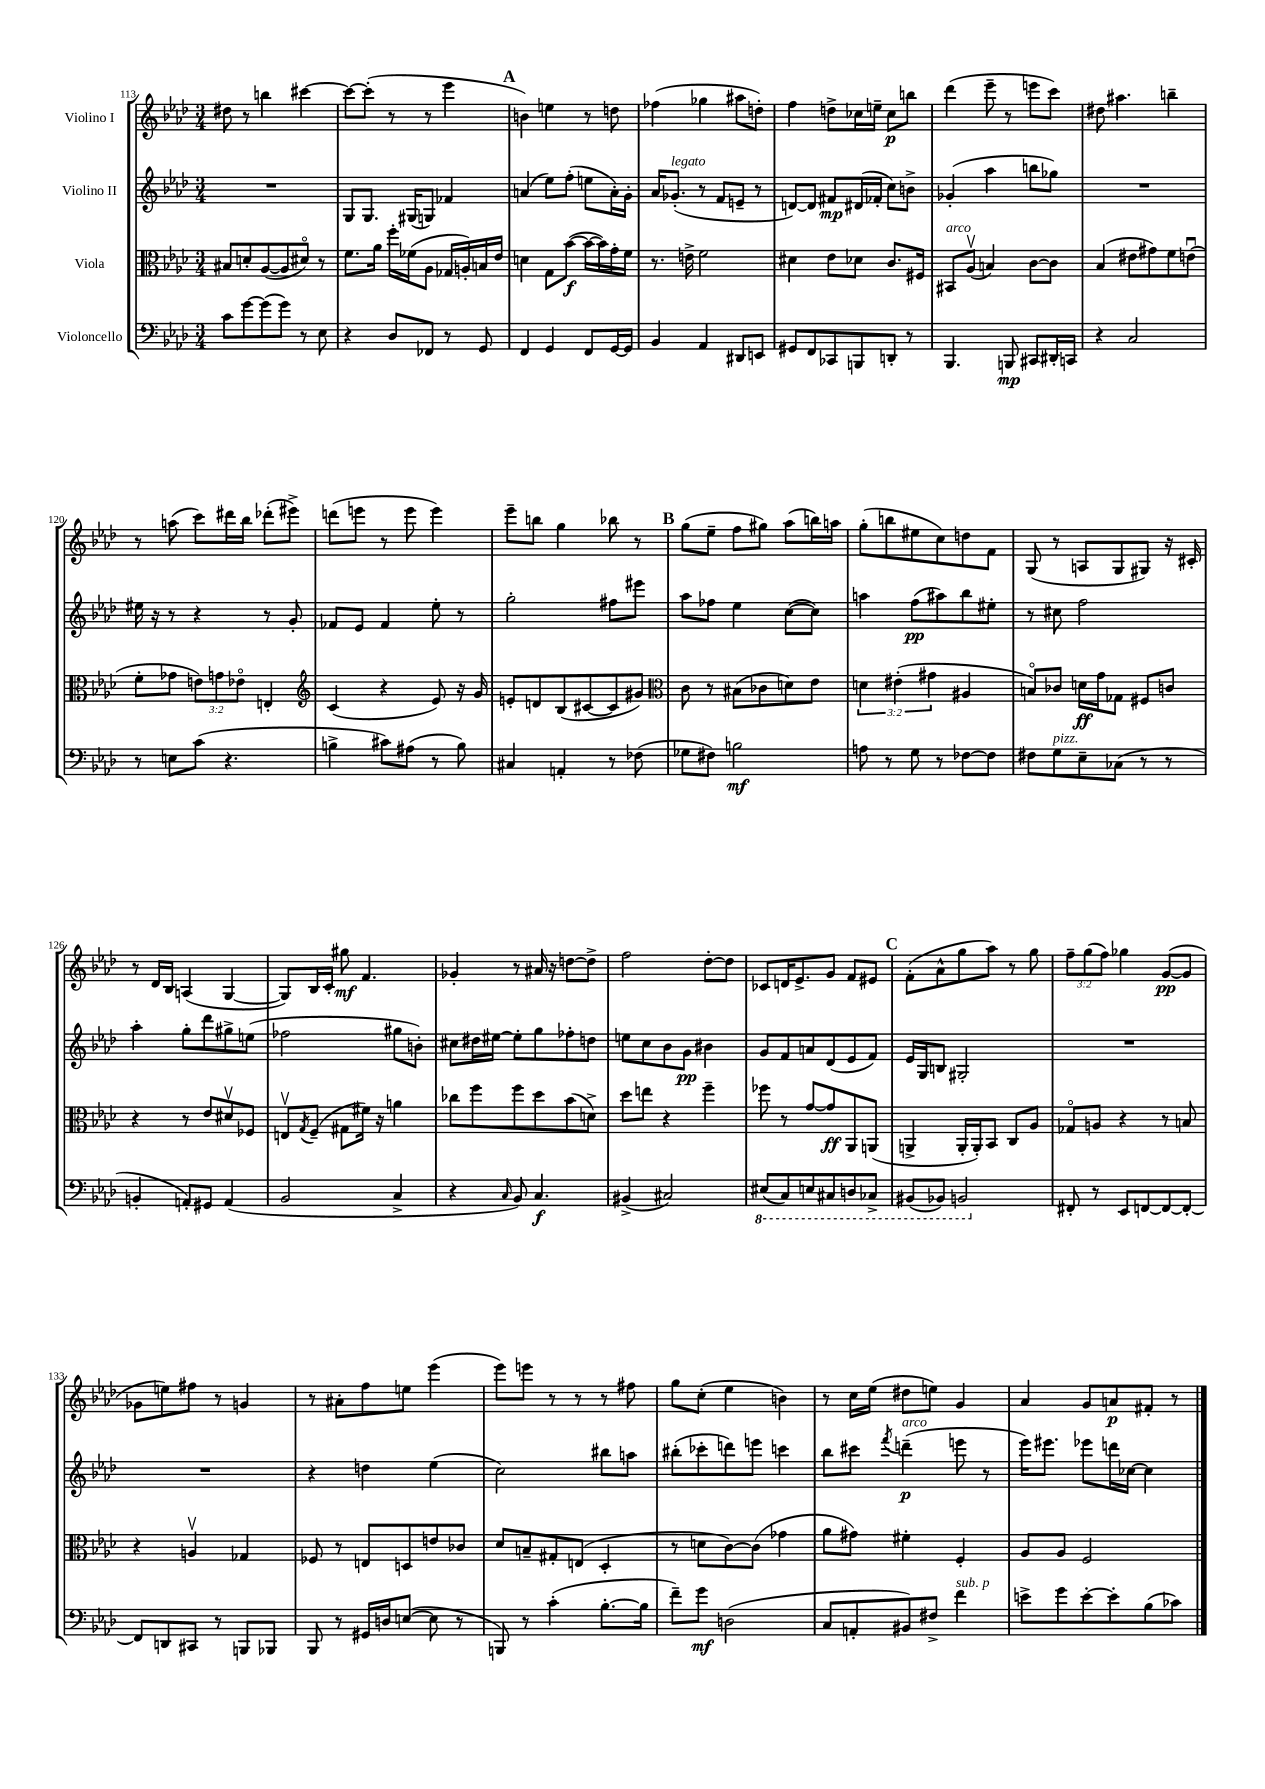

**kern	**kern	**kern	**kern
*staff4	*staff3	*staff2	*staff1
*clefF4	*clefC3	*clefG2	*clefG2
*k[b-e-a-d-]	*k[b-e-a-d-]	*k[b-e-a-d-]	*k[b-e-a-d-]
*M3/4	*M3/4	*M3/4	*M3/4
8c	8B#	2.r	8dd#
[8g	8d'	.	8r
(8g]	([8A-	.	4bb
8g)	8A-]	.	.
8r	8d#o)	.	[4ccc#
8E-	8r	.	.
=	=	=	=
4r	8.f	8G	8ccc#_
.	.	8.G	(8ccc#']
.	16a-	.	.
8D-	16ff'	.	8r
.	(16f-	(16G#	.
8FF-	8A-	8G)	8r
8r	16G-	4f-	4eee-
.	16A')	.	.
8GG	16B	.	.
.	16e-	.	.
=	=	=	=
4FF	4d	(4a	4b)
4GG	8G	8ee-)	4ee
.	([8b-	(8ff'	.
8FF	16b-_	8ee	8r
.	16b-])	.	.
[16GG	16g'	16a')	8dd
16GG]	16f	16g'	.
=	=	=	=
4BB-	8.r	16a-	(4ff-
.	.	(8.g-'	.
.	16e^	.	.
4AA-	2f	8r	4gg-
.	.	8f	.
8DD#	.	8e~	8aa#
8EE	.	8r	8dd')
=	=	=	=
8GG#	4d#	[8d)	4ff
8FF	.	8d]	.
8CC-	8e-	8f#	8dd^
8BBB	8d-	(16d#	16cc-
.	.	16f-'	16ee~
8DD'	8.c	8cc)	8cc-
8r	.	8b^	8bb
.	16F#	.	.
=	=	=	=
4.BBB-	8BB#	(4g-'	(4ddd-
.	(8A-v	.	.
.	4B)	4aa-	8eee-~
8BBB	.	.	8r
8CC#	[8c	8bb	8eee
16DD#'	8c]	8gg-)	8ccc)
16CC	.	.	.
=	=	=	=
4r	(4B-	2.r	8dd#
.	.	.	4.aa#
2C	8e#	.	.
.	8g#)	.	.
.	8f	.	4bb~
.	(8eu	.	.
=	=	=	=
8r	8f'	16ee#	8r
.	.	16r	.
8E	8g-	8r	(8aa
(8c	12e)	4r	8ccc)
.	12g	.	.
4.r	.	.	16ddd#
.	12e-o	.	.
.	.	.	16bb-
.	4E'	8r	(8ddd-'
.	.	8g'	8eee#^)
=	=	=	=
*	*clefG2	*	*
4B^	(4c	8f-	(8ddd
.	.	8e-	8eee
8c#)	4r	4f-	8r
(8A#	.	.	8eee
8r	8e-)	8ee-'	4eee)
8B)	16r	8r	.
.	16g	.	.
=	=	=	=
4C#	8e'	2gg'	8eee-~
.	8d	.	8bb
4AA'	(8B-	.	4gg
.	[8c#	.	.
8r	8c#]	8ff#	8bb-
(8F-	8g#)	8eee#	8r
=	=	=	=
*	*clefC3	*	*
8G-	8c	8aa-	(8gg
8F#)	8r	8ff-	8ee-~
2B	(8B#	4ee-	8ff
.	8c-	.	8gg#)
.	8d)	([8cc	(8aa-
.	8e-	8cc])	16bb)
.	.	.	16aa
=	=	=	=
8A	6d	4aa	(8gg'
8r	.	.	8bb
.	(6e#'	.	.
8G	.	(8ff	8ee#
.	6g#	.	.
8r	.	8aa#)	8cc)
[8F-	4A#	8bb-	8dd
8F-]	.	8ee#'	8f
=	=	=	=
8F#	8Bo)	8r	(8G
8G	8c-	8cc#	8r
8E-~	16d	2ff	8A
.	16g	.	.
(8C-	8G-	.	8G
8r	8F#	.	8G#)
8r	8c	.	16r
.	.	.	16c#'
=	=	=	=
4BB'	4r	4aa-'	8r
.	.	.	16d-
.	.	.	16B-
8AA')	8r	8gg'	(4A
8GG#	8e-	8ddd-	.
(4AA	8d#v	8gg#^	[4G
.	8F-	(8ee	.
=	=	=	=
2BB-	8Ev	2ff-	8G])
.	8qG	.	.
.	(8F~	.	16B-
.	.	.	16c'
.	8G#	.	8gg#
.	16f#)	.	4.f
.	16r	.	.
4C^	4a	8gg#	.
.	.	8b')	.
=	=	=	=
4r	8cc-	8cc#	4g-'
.	8ff	16dd#	.
.	.	[16ee#	.
16qqC	.	.	.
8BB-)	8ff	8ee#']	8r
4.C	8dd-	8gg	16a#
.	.	.	16r
.	(8b-	8ff-'	[8dd
.	8d^)	8dd	8dd^]
=	=	=	=
(4BB#^	8dd-	8ee	2ff
.	8ee	8cc	.
2C#)	4r	8b-	.
.	.	8g	.
.	4ff~	4b#	[8dd-'
.	.	.	8dd-]
=	=	=	=
(8EE#	8ff-	8g	8c-
8CC)	8r	8f	16d
.	.	.	8.e-^
8EE	[8g	8a	.
8CC#	8g]	(8d-	8g
8DD	8AA-	8e-	8f
8CC-^	(8AA	8f)	8e#
=	=	=	=
(8BBB#	4AA^	16e-	(8f'
.	.	16G	.
8BBB-)	.	8B	8a-^^
2BBB	16AA'	2G#'	8gg
.	16AA')	.	.
.	8BB-	.	8aa-)
.	8C	.	8r
.	8A-	.	8gg
=	=	=	=
8FF#'	8G-o	2.r	12ff~
.	.	.	(12gg
8r	8A	.	.
.	.	.	12ff)
8EE-	4r	.	4gg-
[8FF	.	.	.
8FF_	8r	.	([8g
8FF'_	8B	.	8g]
=	=	=	=
8FF]	4r	2.r	8g-
8DD	.	.	8ee)
8CC#	4Av	.	8ff#
8r	.	.	8r
8BBB	4G-	.	4g
8BBB-	.	.	.
=	=	=	=
8BBB-	8F-	4r	8r
8r	8r	.	8a#'
16GG#	8E	4dd	8ff
16D	.	.	.
([8E	8D	.	8ee
8E]	8e	(4ee-	(4eee-
8r	8c-	.	.
=	=	=	=
8BBB)	8d-	2cc)	8eee-)
8r	8B~	.	8eee
(4c'	8G#'	.	8r
.	(8E	.	8r
[8.B-'	4D-'	8bb#	8r
.	.	8aa	8ff#
16B-]	.	.	.
=	=	=	=
8f~)	8r	(8bb#'	8gg
8g	8d	8ccc-'	(8cc'
(2D	[8c)	8ddd)	4ee-
.	(8c]	8eee	.
.	4g-	4ccc	4b)
=	=	=	=
8C	8a-	8bb-	8r
8AA'	8g#)	8ccc#	16cc
.	.	.	(16ee-
.	.	8qfff	.
8BB#)	4f#'	(4ddd~	8dd#
8F#^	.	.	8ee)
4f	4F'	8eee	4g
.	.	8r	.
=	=	=	=
8e^	8A-	16eee-)	4a-
.	.	8.eee#	.
8g	8A-	.	.
[8e'	2F	8eee-	8g
8e']	.	16ddd	8a
.	.	[16cc-	.
(8B-	.	4cc-]	8f#'
8c-)	.	.	8r
==	==	==	==
*-	*-	*-	*-
